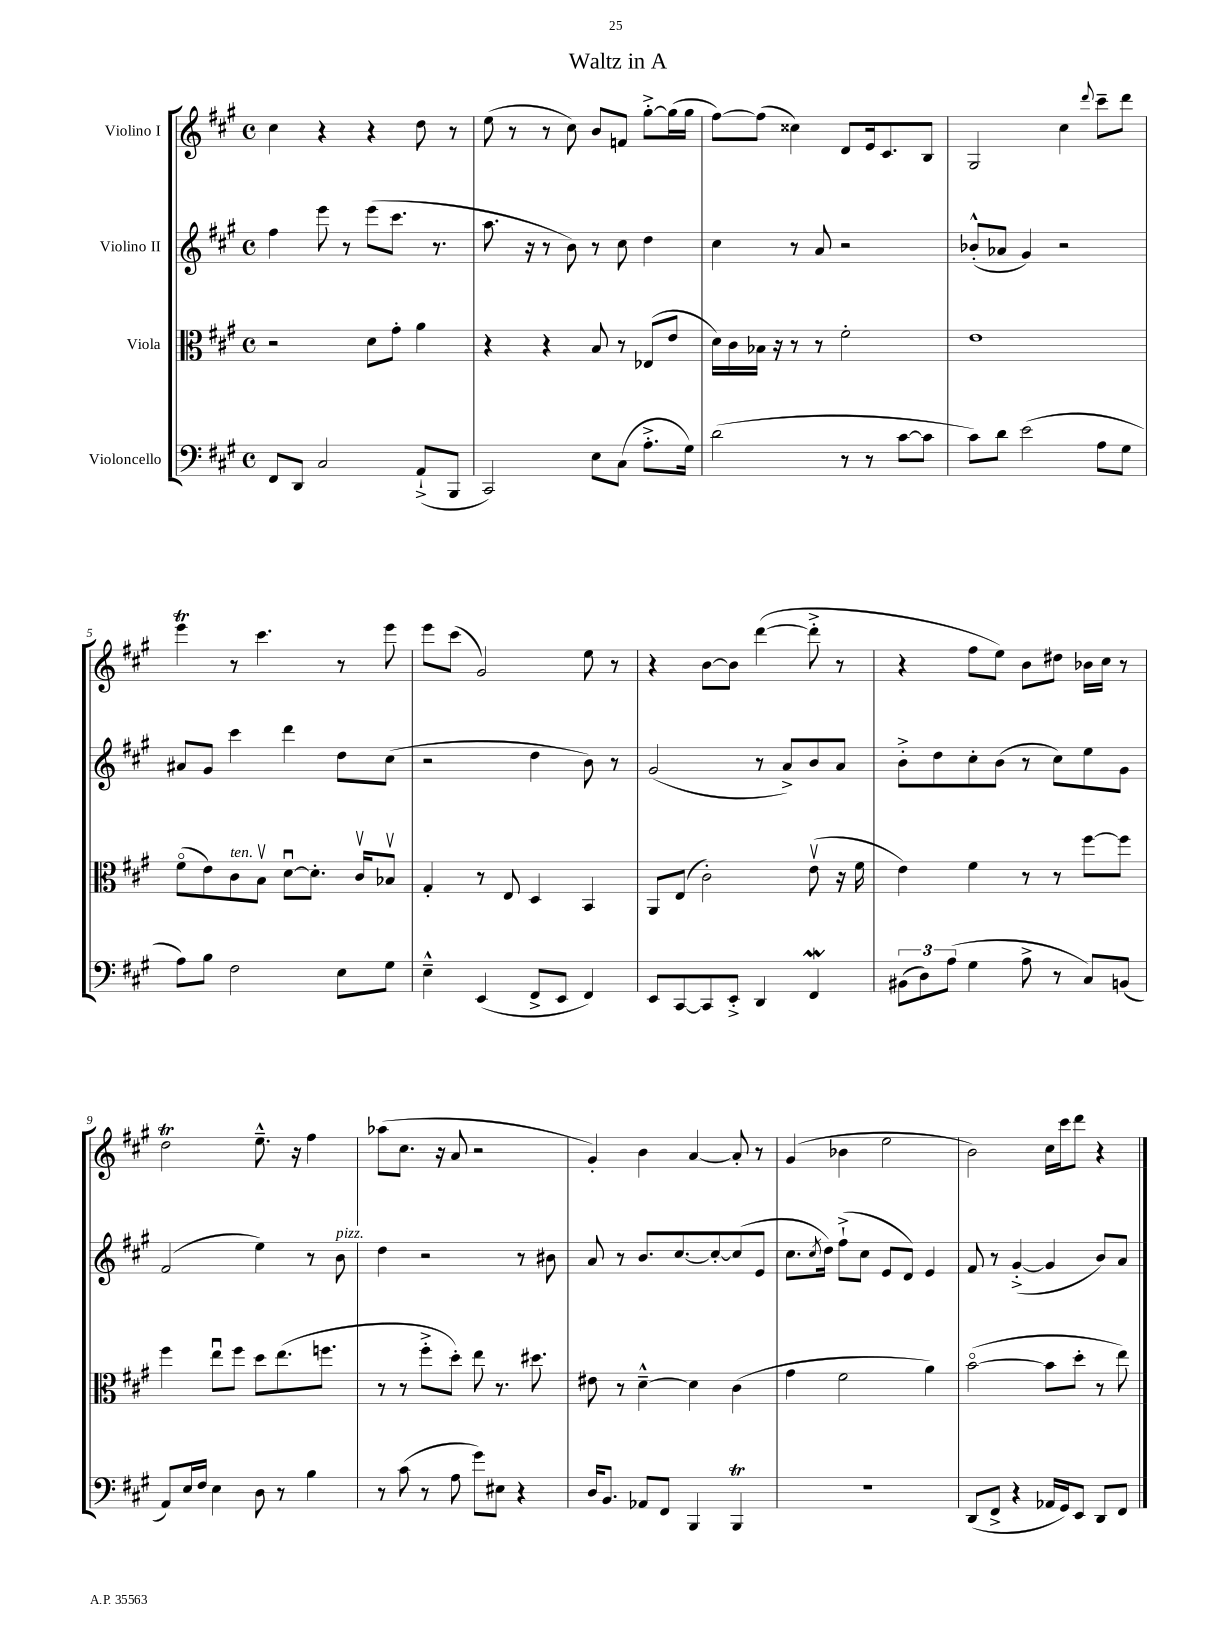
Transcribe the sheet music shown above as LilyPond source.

\header { title = "Waltz in A" }
<<
\new StaffGroup <<
\new Staff = "s0" \with { instrumentName = "Violino I" } {
    \clef treble \key a \major \defaultTimeSignature \time 4/4
    cis''4 r4 r4 d''8 r8 |
    e''8( r8 r8 cis''8) b'8 f'8 gis''8~-.-> gis''16( gis''16 |
    fis''8~) fis''8( cisis''4) d'8 e'16 cis'8. b8 |
    gis2 cis''4 \appoggiatura { d'''8 } cis'''8-- d'''8 |
    e'''4\trill r8 cis'''4. r8 e'''8 |
    e'''8 cis'''8( gis'2) e''8 r8 |
    r4 b'8~ b'8 d'''4~( d'''8-.-> r8 |
    r4 fis''8 e''8) b'8 dis''8 bes'16 cis''16 r8 |
    d''2\trill e''8.---^ r16 fis''4 |
    aes''8( cis''8. r16 a'8 r2 |
    gis'4-.) b'4 a'4~ a'8-. r8 |
    gis'4( bes'4 e''2 |
    b'2) cis''16 cis'''16 d'''8 r4 \bar "|." |
}
\new Staff = "s1" \with { instrumentName = "Violino II" } {
    \clef treble \key a \major \defaultTimeSignature \time 4/4
    fis''4 e'''8 r8 e'''8( cis'''8. r8. |
    a''8. r16 r8 b'8) r8 cis''8 d''4 |
    cis''4 r8 a'8 r2 |
    bes'8-.-^( aes'8 gis'4) r2 |
    ais'8 gis'8 cis'''4 d'''4 d''8 cis''8( |
    r2 d''4 b'8) r8 |
    gis'2( r8 a'8->) b'8 a'8 |
    b'8-.-> d''8 cis''8-. b'8( r8 cis''8) e''8 gis'8 |
    fis'2( e''4) r8 b'8^\markup { \italic "pizz." } |
    d''4 r2 r8 bis'8 |
    a'8 r8 b'8. cis''8.~ cis''8~-. cis''8( e'8 |
    cis''8. \acciaccatura { cis''8 } d''16) fis''8-!->( cis''8 e'8 d'8) e'4 |
    fis'8 r8 gis'4~-.->( gis'4 b'8) a'8 \bar "|." |
}
\new Staff = "s2" \with { instrumentName = "Viola" } {
    \clef alto \key a \major \defaultTimeSignature \time 4/4
    r2 d'8 gis'8-. a'4 |
    r4 r4 b8 r8 ees8( e'8 |
    d'16) cis'16 bes16 r16 r8 r8 fis'2-. |
    e'1 |
    fis'8\flageolet( e'8) cis'8^\markup { \italic "ten." } b8\upbow d'8~\downbow d'8.-. cis'16\upbow bes8\upbow |
    gis4-. r8 e8 d4 b,4 |
    a,8 e8( cis'2-.) e'8\upbow( r16 fis'16 |
    e'4) fis'4 r8 r8 fis''8~ fis''8 |
    fis''4 e''8\downbow fis''8 d''8 e''8.( f''8. |
    r8 r8 fis''8-.-> d''8-.) e''8 r8. dis''8. |
    eis'8 r8 d'4~---^ d'4 cis'4( |
    gis'4 fis'2 a'4) |
    b'2~\flageolet( b'8 d''8-. r8 e''8) \bar "|." |
}
\new Staff = "s3" \with { instrumentName = "Violoncello" } {
    \clef bass \key a \major \defaultTimeSignature \time 4/4
    fis,8 d,8 cis2 a,8-!->( b,,8 |
    cis,2) e8 cis8( a8.-.-> gis16) |
    d'2( r8 r8 cis'8~ cis'8 |
    cis'8) d'8 e'2( a8 gis8 |
    a8) b8 fis2 e8 gis8 |
    e4---^ e,4( fis,8-> e,8 fis,4) |
    e,8 cis,8~ cis,8 e,8-.-> d,4 fis,4\mordent |
    \tuplet 3/2 { bis,8( d8) a8( } gis4 a8-> r8 cis8) b,8( |
    a,8) e16 fis16 e4 d8 r8 b4 |
    r8 cis'8( r8 a8 gis'8) eis8 r4 |
    d16 b,8. aes,8 fis,8 b,,4 b,,4\trill |
    R1 |
    d,8( fis,8-> r4 aes,16 gis,16) e,8 d,8 fis,8 \bar "|." |
}
>>
>>
